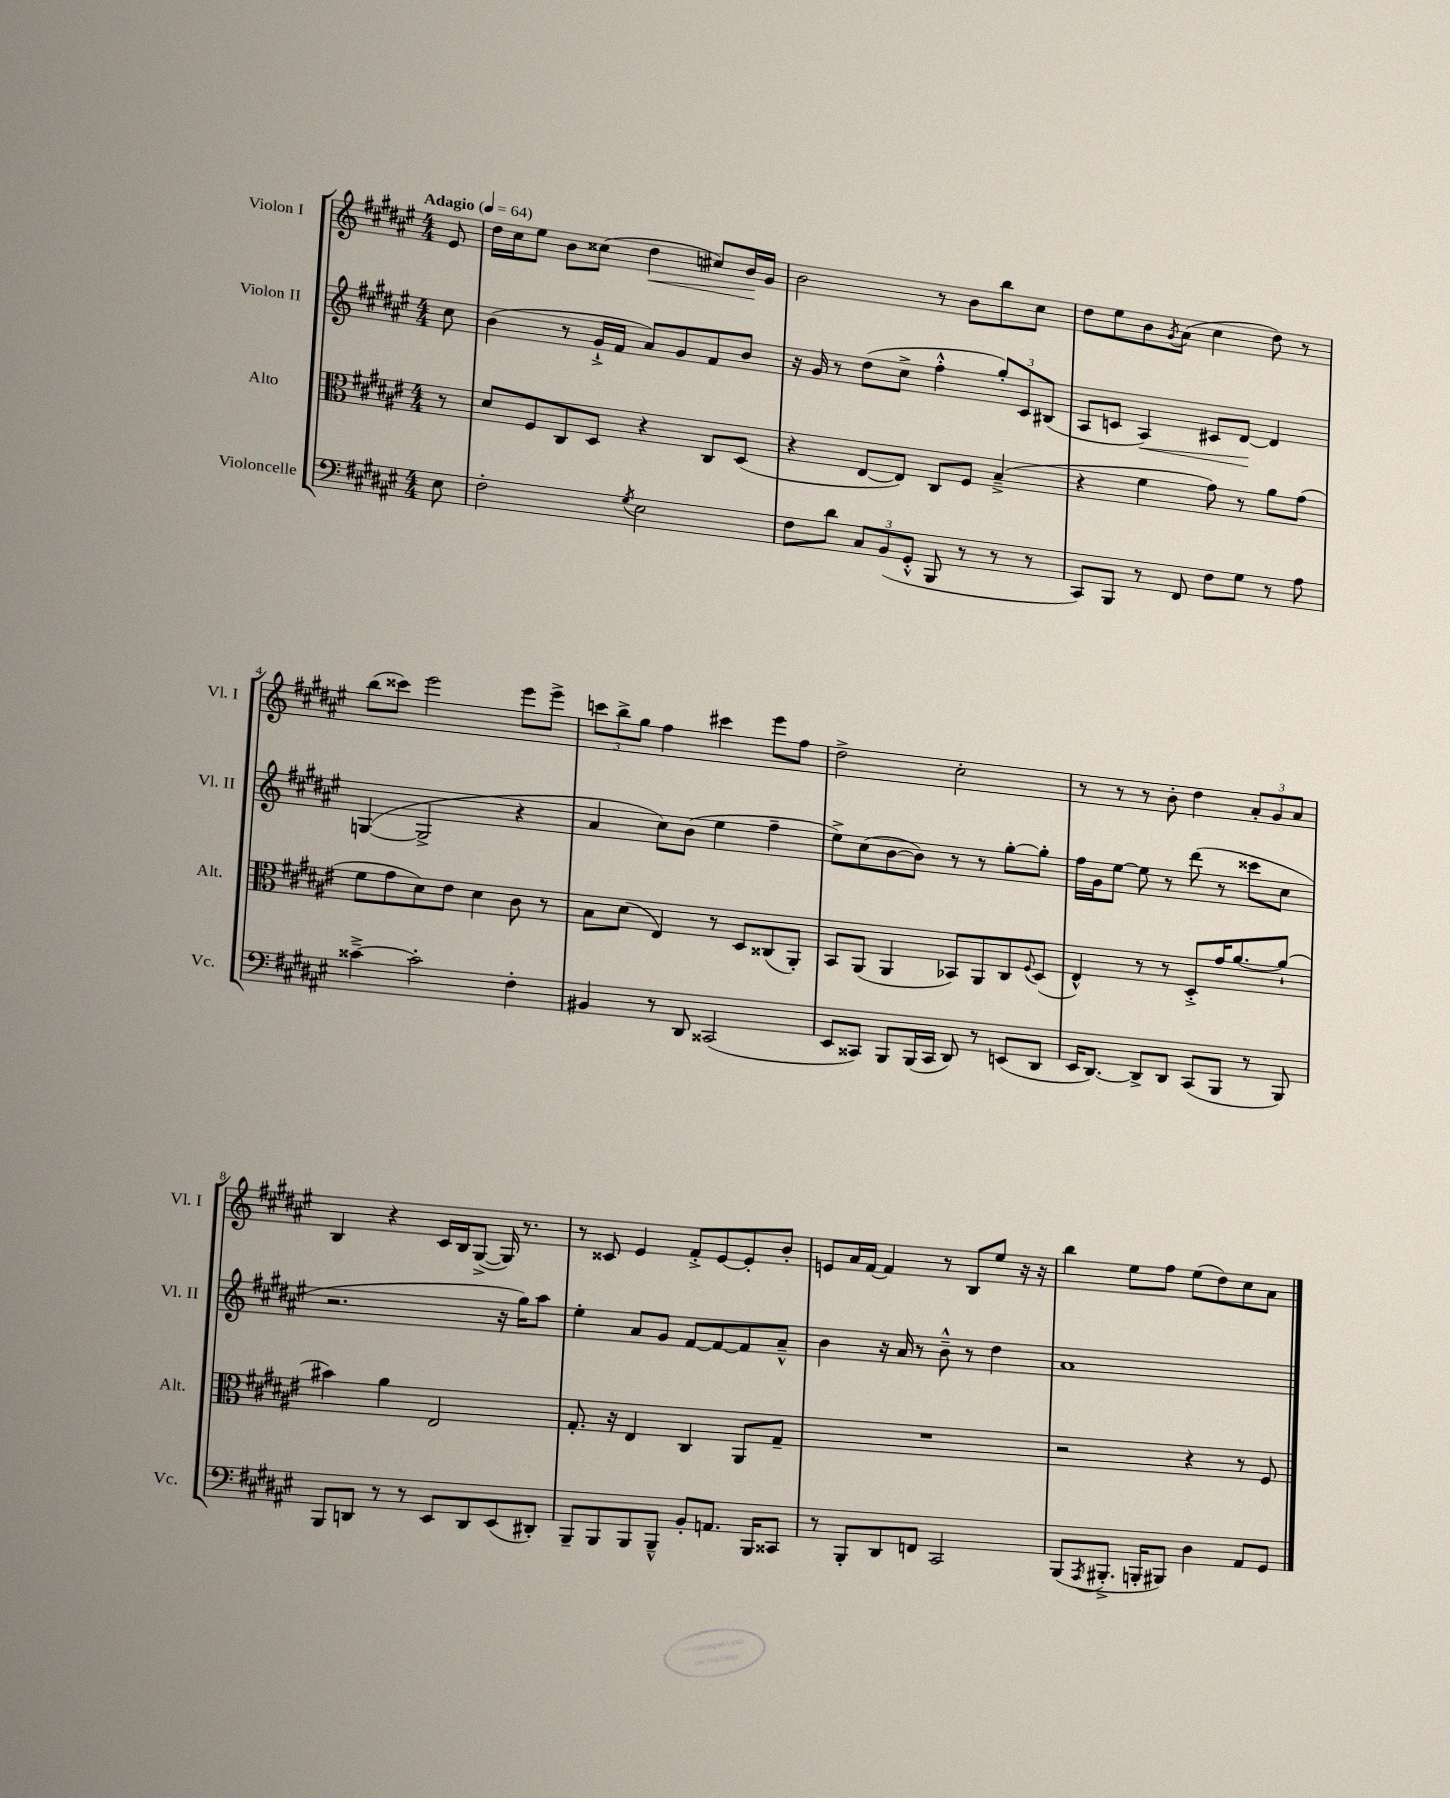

**kern	**kern	**kern	**kern
*staff4	*staff3	*staff2	*staff1
*clefF4	*clefC3	*clefG2	*clefG2
*k[f#c#g#d#a#e#]	*k[f#c#g#d#a#e#]	*k[f#c#g#d#a#e#]	*k[f#c#g#d#a#e#]
*M4/4	*M4/4	*M4/4	*M4/4
*MM64	*MM64	*MM64	*MM64
8E#	8r	8cc#	8e#
=	=	=	=
2F#'	8d#	(4b	16dd#
.	.	.	16cc#
.	8F#	.	8ee#
.	8C#	8r	8b
.	8D#	16g#`^	(8cc##
.	.	16f#	.
8qG#	.	.	.
2E#	4r	8a#)	4dd#
.	.	8g#	.
.	8C#	8f#	8cc#)
.	(8D#	8b	16b
.	.	.	16g#
=	=	=	=
8F#	4r	16r	2b
.	.	16g#	.
8d#	.	8r	.
12C#	[8E#	(8dd#	.
(12BB	.	.	.
.	8E#])	8cc#^	.
12GG#'^^	.	.	.
8BBB	8C#	4ff#'^^	8r
8r	8F#	.	8b
8r	(4B~^	12gg#')	8bb
.	.	12c#	.
8r	.	.	8cc#
.	.	(12B#	.
=	=	=	=
8CC#)	4r	8A#	8dd#
8BBB	.	8c	8ee#
8r	4f#	4A#)	8b
.	.	.	8qg#
8FF#	.	.	(8a#
8F#	8g#)	8c#	4cc#
8G#	8r	[8d#	.
8r	8a#	4d#]	8dd#)
8A#	(8g#	.	8r
=	=	=	=
[4c##~^	8f#	([4G	(8bb
.	8g#	.	8ccc##)
2c##']	8d#)	2G^]	2eee#
.	8e#	.	.
.	4d#	.	.
4F#'	8c#	4r	8eee#
.	8r	.	8eee#^
=	=	=	=
4BB#	8B	4a#	12ccc
.	.	.	12bb^
.	(8d#	.	.
.	.	.	12gg#
8r	4E#)	8cc#)	4ff#
8DD#	.	(8b	.
(2CC##	8r	4ee#	4ccc#
.	8D#	.	.
.	(8C##	4ff#~	8eee#
.	8AA#')	.	8ff#
=	=	=	=
8EE#	8BB	8ee#^)	2dd#^
8CC##)	(8AA#	(8cc#	.
8BBB	4AA#	[8b	.
(16BBB	.	8b])	.
16CC##	.	.	.
8DD#)	8BB-)	8r	2cc#'
8r	8AA#	8r	.
(8EE	8C#	[8gg#'	.
.	8qqF#	.	.
8DD#	(8D#	8gg#']	.
=	=	=	=
16EE#	4E#^^)	16ff#	8r
[8.DD#)	.	16g#	.
.	.	[8ee#	8r
8DD#^]	8r	8ee#]	8r
8DD#	8r	8r	8b'
(8CC#	8D#'^	(8ddd#	4dd#
8BBB	16g#	8r	.
.	[8.a#	.	.
8r	.	8ccc##	12a#'
.	.	.	12g#
8BBB)	(8a#`]	8cc#	.
.	.	.	12a#
=	=	=	=
8BBB	4b#)	2.r	4B
8DD	.	.	.
8r	4a#	.	4r
8r	.	.	.
8EE#	2E#	.	16c#
.	.	.	16B
8DD	.	.	([8G#^
(8EE#	.	16r	16G#])
.	.	16gg#)	8.r
8DD#')	.	8aa#	.
=	=	=	=
8BBB~	8.G#'	4ee#'	8r
8BBB	.	.	8c##
.	16r	.	.
8BBB	4E#	8a#	4e#
8BBB~^^	.	8g#	.
8BB'	4C#	[8f#	8f#'^
8.AA	.	8f#_	[8e#
.	8AA#	8f#]	8e#']
16BBB	.	.	.
8CC##	8G#~	8a#~^^	8b'
=	=	=	=
8r	1r	4b	8e
8BBB'	.	.	16a#
.	.	.	[16f#
8DD#	.	16r	4f#]
.	.	16a#	.
8FF	.	8r	.
2CC#	.	8b~^^	8r
.	.	8r	8B
.	.	4dd#	8ee#
.	.	.	16r
.	.	.	16r
=	=	=	=
(8BBB	2r	1a#	4bb
8qAAA#	.	.	.
8.BBB#'^	.	.	.
.	.	.	8ee#
16BBB'	.	.	.
8BBB#)	.	.	8ff#
4D#	4r	.	(8ee#
.	.	.	8dd#)
8AA#	8r	.	8cc#
8GG#	8F#	.	8a#
==	==	==	==
*-	*-	*-	*-
